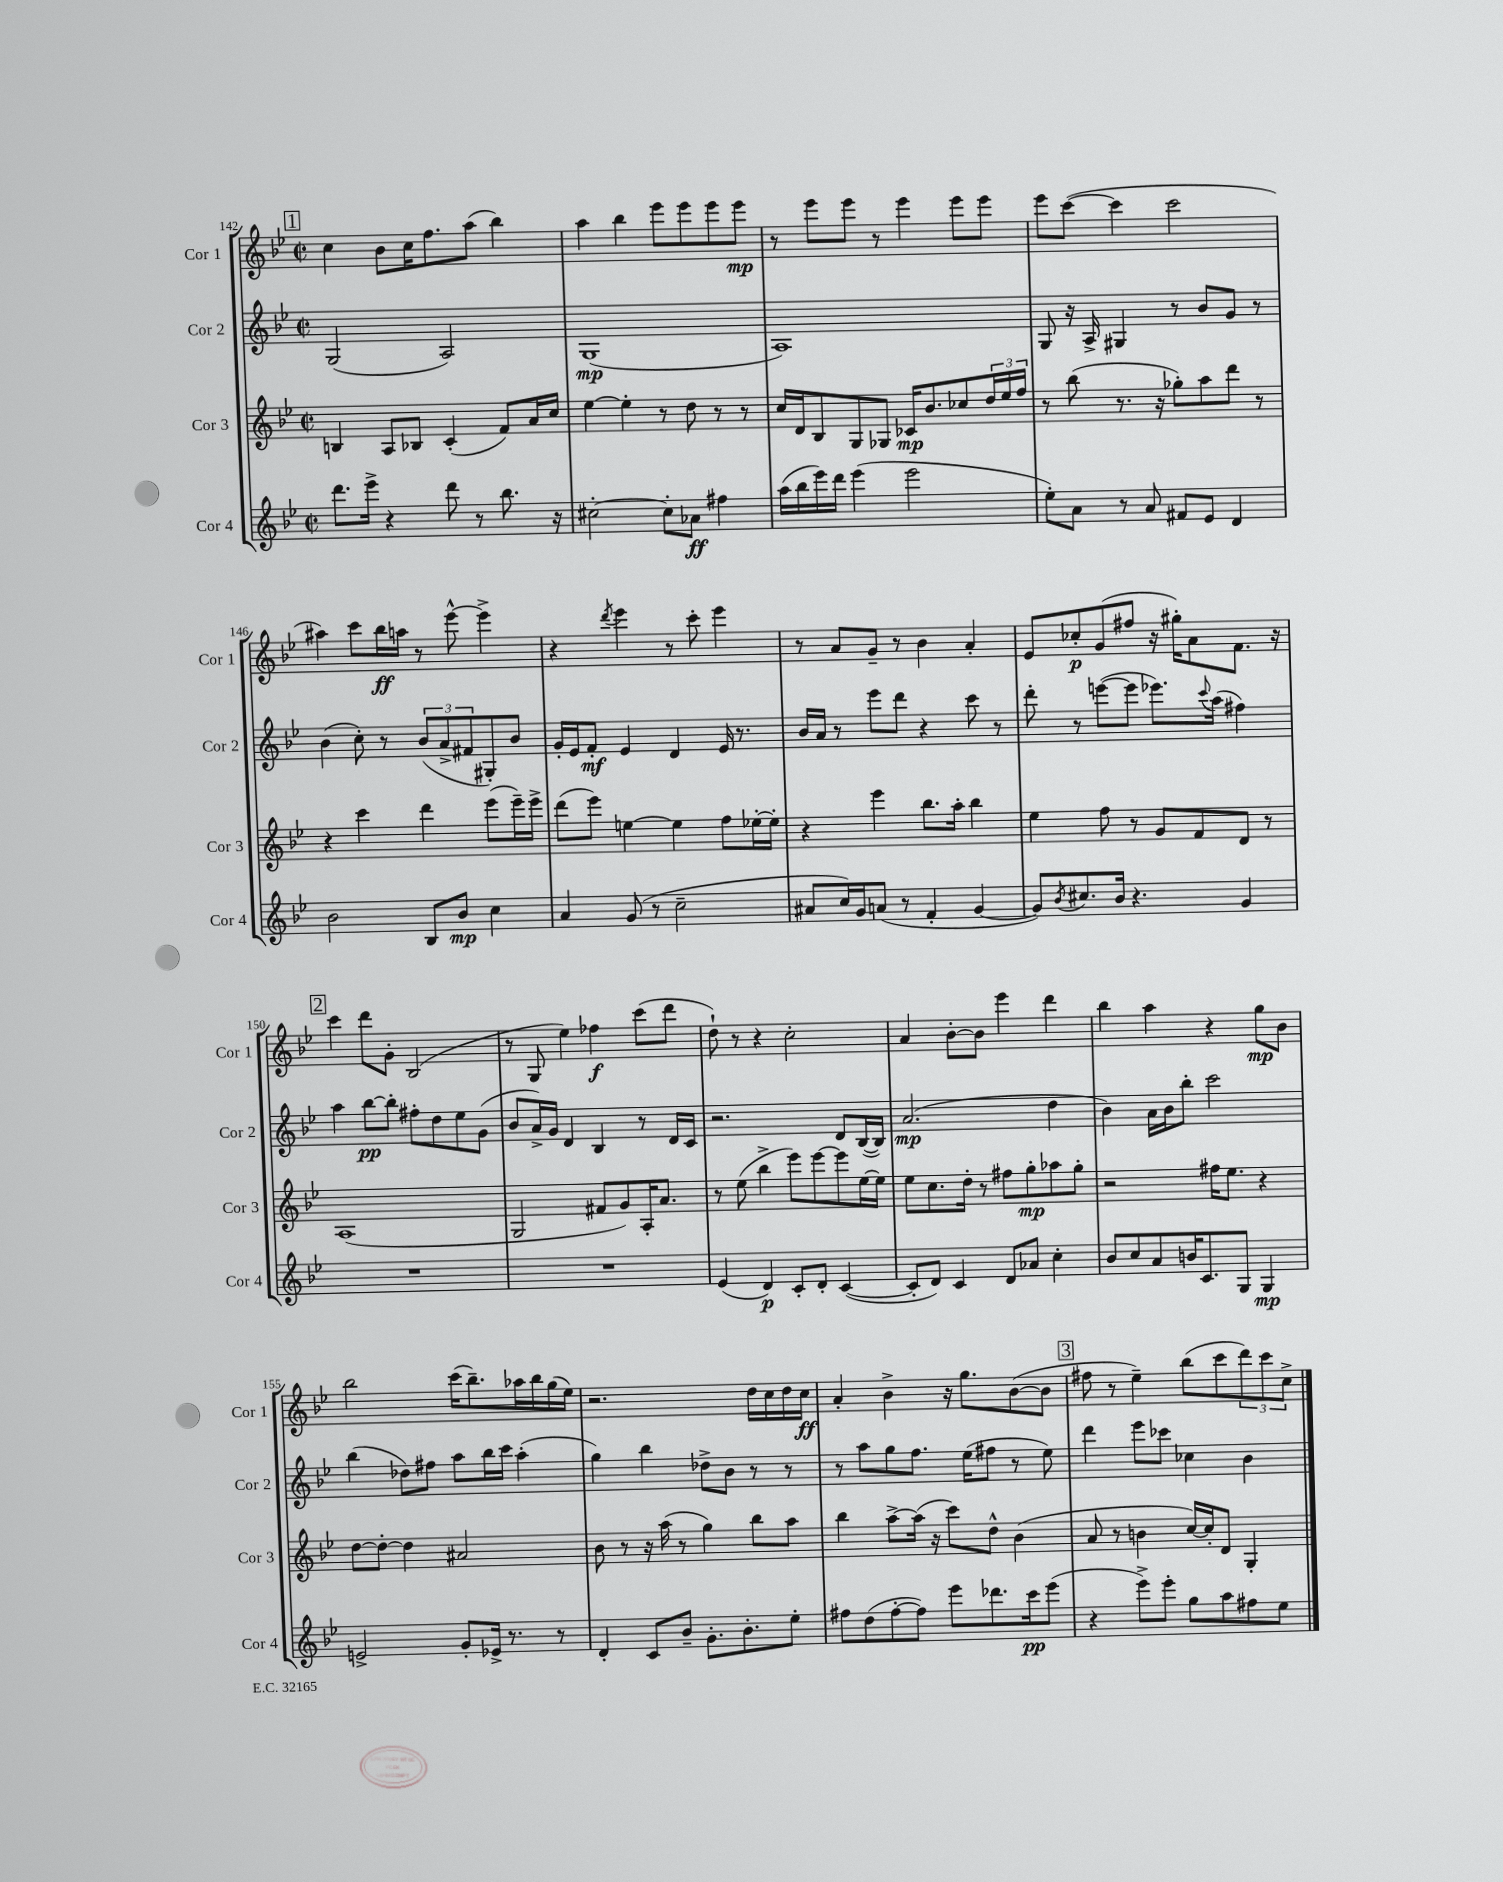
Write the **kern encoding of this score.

**kern	**dynam	**kern	**dynam	**kern	**dynam	**kern	**dynam
*part4	*part4	*part3	*part3	*part2	*part2	*part1	*part1
*staff4	*staff4	*staff3	*staff3	*staff2	*staff2	*staff1	*staff1
*I"Cor 4	*	*I"Cor 3	*	*I"Cor 2	*	*I"Cor 1	*
*I'Cor 4	*	*I'Cor 3	*	*I'Cor 2	*	*I'Cor 1	*
*clefG2	*	*clefG2	*	*clefG2	*	*clefG2	*
*k[b-e-]	*	*k[b-e-]	*	*k[b-e-]	*	*k[b-e-]	*
*M2/2	*	*M2/2	*	*M2/2	*	*M2/2	*
*met(c|)	*	*met(c|)	*	*met(c|)	*	*met(c|)	*
!!LO:REH:place=s1:t=1
=142	=142	=142	=142	=142	=142	=142	=142
8.ddd\L	.	4Bn/	.	(2G/	.	4cc\	.
16eee-^\Jk	.	.	.	.	.	.	.
4r	.	8A/L	.	.	.	8b-\L	.
.	.	8B-X/J	.	.	.	16cc\K	.
.	.	.	.	.	.	8.ff\	.
8ddd\	.	(4c'/	.	2A/)	.	.	.
8r	.	.	.	.	.	(8aa\J	.
8.bb-\	.	8f/L)	.	.	.	4bb-\)	.
.	.	16a/L	.	.	.	.	.
16r	.	16cc/JJ	.	.	.	.	.
=143	=143	=143	=143	=143	=143	=143	=143
[2cc#X'\	.	[4ee-\	.	(1G	mp	4aa\	.
.	.	4ee-'\]	.	.	.	4bb-\	.
8cc#'\L]	.	8r	.	.	.	8eee-\L	.
8a-X\J	ff	8dd\	.	.	.	8eee-\	.
4ff#X\	.	8r	.	.	.	8eee-\	.
.	.	8r	.	.	.	8eee-\J	mp
=144	=144	=144	=144	=144	=144	=144	=144
(16aa\LL	.	16cc/LL	.	1A)	.	8r	.
16bb-\	.	16d/J	.	.	.	.	.
16eee-\)	.	8B-/	.	.	.	8eee-\L	.
16ddd\JJ	.	.	.	.	.	.	.
(4eee-\	.	8G/	.	.	.	8eee-\J	.
.	.	8G-X/J	.	.	.	8r	.
2eee-\	.	16c-X/KL	mp	.	.	4eee-\	.
.	.	8.b-/	.	.	.	.	.
.	.	8cc-X/	.	.	.	8eee-\L	.
.	.	24dd/L	.	.	.	8eee-\J	.
.	.	24ee-/	.	.	.	.	.
.	.	24ff/JJ	.	.	.	.	.
=145	=145	=145	=145	=145	=145	=145	=145
8ee-'\L)	.	8r	.	8G/	.	8eee-\L	.
8a\J	.	(8bb-\	.	16r	.	([8ccc\J	.
.	.	.	.	16A^/	.	.	.
8r	.	8.r	.	4G#X/	.	4ccc\]	.
8a/	.	.	.	.	.	.	.
.	.	16r	.	.	.	.	.
8f#X/L	.	8gg-X'\L)	.	8r	.	2ccc\	.
8e-/J	.	8aa\	.	8b-/L	.	.	.
4d/	.	8ddd\J	.	8g/J	.	.	.
.	.	8r	.	8r	.	.	.
!!LO:LB:g=z
=146	=146	=146	=146	=146	=146	=146	=146
2b-\	.	4r	.	(4b-\	.	4aa#X\)	.
.	.	4ccc\	.	8cc'\)	.	8ccc\L	.
.	.	.	.	8r	.	16bb-\L	ff
.	.	.	.	.	.	16aan\JJ	.
8B-/L	.	4ddd\	.	(12b-/L	.	8r	.
.	.	.	.	12a^/	.	.	.
8b-/J	mp	.	.	.	.	[8eee-^^\	.
.	.	.	.	12f#X/	.	.	.
4cc\	.	(8eee-\L	.	8G#X'/)	.	4eee-^\]	.
.	.	16eee-~\L)	.	8b-/J	.	.	.
.	.	16eee-^\JJ	.	.	.	.	.
=147	=147	=147	=147	=147	=147	=147	=147
4a/	.	(8ddd\L	.	16g'/LL	.	4r	.
.	.	.	.	16e-/J	.	.	.
.	.	8eee-\J)	.	8f'/J	mf	.	.
.	.	.	.	.	.	8qddd/	.
(8g/	.	[4een\	.	4e-/	.	4eee-\	.
8r	.	.	.	.	.	.	.
2cc~\	.	4ee\]	.	4d/	.	8r	.
.	.	.	.	.	.	8ccc'\	.
.	.	8ff\L	.	16e-/	.	4eee-\	.
.	.	.	.	8.r	.	.	.
.	.	[16ee-X'\L	.	.	.	.	.
.	.	16ee-'\JJ]	.	.	.	.	.
=148	=148	=148	=148	=148	=148	=148	=148
8a#X/L	.	4r	.	16b-/LL	.	8r	.
.	.	.	.	16a/JJ	.	.	.
16cc/L)	.	.	.	8r	.	8a/L	.
16g/J	.	.	.	.	.	.	.
(8an/J	.	4eee-\	.	8eee-\L	.	8g~/J	.
8r	.	.	.	8ddd\J	.	8r	.
4f'/	.	8.bb-\L	.	4r	.	4b-\	.
.	.	16aa'\Jk	.	.	.	.	.
[4g/	.	4bb-\	.	8ccc\	.	4a'/	.
.	.	.	.	8r	.	.	.
=149	=149	=149	=149	=149	=149	=149	=149
8g/L])	.	4ee-\	.	8ddd'\	.	8e-/L	.
8qb-/	.	.	.	.	.	.	.
8.cc#X/	.	.	.	8r	.	8cc-X'/	p
.	.	8ff\	.	([8eeen\L	.	(8g/	.
16b-/Jk	.	.	.	.	.	.	.
4.r	.	8r	.	8eee\J]	.	8ff#X/J	.
.	.	8g/L	.	8.eee-X\L)	.	16r	.
.	.	.	.	.	.	16gg#X'\KL)	.
.	.	8f/	.	.	.	8a\	.
.	.	.	.	8qqccc/	.	.	.
.	.	.	.	(16aa\Jk	.	.	.
4g/	.	8d/J	.	4ff#X\)	.	8.f\J	.
.	.	8r	.	.	.	.	.
.	.	.	.	.	.	16r	.
!!LO:LB:g=z
!!LO:REH:place=s1:t=2
=150	=150	=150	=150	=150	=150	=150	=150
1r	.	(1A	.	4aa\	.	4ccc\	.
.	.	.	.	[8bb-\L	pp	8ddd\L	.
.	.	.	.	8bb-'\J]	.	8g'\J	.
.	.	.	.	8ff#X'\L	.	(2B-/	.
.	.	.	.	8dd\	.	.	.
.	.	.	.	8ee-\	.	.	.
.	.	.	.	(8g\J	.	.	.
=151	=151	=151	=151	=151	=151	=151	=151
1r	.	2G/	.	8b-/L	.	8r	.
.	.	.	.	16a^/L)	.	8G/	.
.	.	.	.	16g/JJ	.	.	.
.	.	.	.	4d/	.	4ee-\)	.
.	.	8f#X/L	.	4B-/	.	4ff-X\	f
.	.	8g/)	.	.	.	.	.
.	.	16A'/K	.	8r	.	(8ccc\L	.
.	.	8.a/J	.	.	.	.	.
.	.	.	.	16d/LL	.	8ddd\J	.
.	.	.	.	16c/JJ	.	.	.
=152	=152	=152	=152	=152	=152	=152	=152
(4e-/	.	8r	.	2.r	.	8dd`\)	.
.	.	(8ee-\	.	.	.	8r	.
4d/)	p	4bb-^\	.	.	.	4r	.
8c'/L	.	8eee-\L)	.	.	.	2cc'\	.
8d'/J	.	[8eee-\	.	.	.	.	.
([4c/	.	8eee-\]	.	8d/L	.	.	.
.	.	[16ee-\L	.	([16B-/L	.	.	.
.	.	16ee-\JJ]	.	16B-/JJ])	.	.	.
=153	=153	=153	=153	=153	=153	=153	=153
8c'/L]	.	8ee-\L	.	(2.a/	mp	4a/	.
8d/J)	.	8.cc\	.	.	.	.	.
4c/	.	.	.	.	.	[8b-'\L	.
.	.	16dd'\Jk	.	.	.	.	.
.	.	8r	.	.	.	8b-\J]	.
8d/L	.	8ff#X\L	.	.	.	4eee-\	.
8a-X/J	.	8gg'\	mp	.	.	.	.
4cc'\	.	8aa-X\	.	4dd\	.	4ddd\	.
.	.	8gg'\J	.	.	.	.	.
=154	=154	=154	=154	=154	=154	=154	=154
8b-/L	.	2r	.	4b-\)	.	4bb-\	.
8cc/	.	.	.	.	.	.	.
8a/	.	.	.	16a\LL	.	4aa\	.
.	.	.	.	16b-\J	.	.	.
16bn/K	.	.	.	8bb-'\J	.	.	.
8.c/	.	.	.	.	.	.	.
.	.	16ff#X\KL	.	2ccc\	.	4r	.
.	.	8.ee-\J	.	.	.	.	.
8G/J	.	.	.	.	.	.	.
4G/	mp	4r	.	.	.	8gg\L	mp
.	.	.	.	.	.	8b-\J	.
!!LO:LB:g=z
=155	=155	=155	=155	=155	=155	=155	=155
2en^/	.	[8dd\L	.	(4bb-\	.	2bb-\	.
.	.	8dd'\J_	.	.	.	.	.
.	.	4dd\]	.	8dd-X\L)	.	.	.
.	.	.	.	8ff#X\J	.	.	.
8g'/L	.	2a#X/	.	8aa\L	.	(16ccc\KL	.
.	.	.	.	.	.	8.bb-~\)	.
16e-X^/Jk	.	.	.	16bb-\L	.	.	.
8.r	.	.	.	16ccc\JJ	.	.	.
.	.	.	.	(4aa'\	.	16aa-X\L	.
.	.	.	.	.	.	16bb-\	.
8r	.	.	.	.	.	(16gg\	.
.	.	.	.	.	.	16ee-\JJ)	.
=156	=156	=156	=156	=156	=156	=156	=156
4d'/	.	8b-\	.	4gg\)	.	2.r	.
.	.	8r	.	.	.	.	.
8c/L	.	16r	.	4bb-\	.	.	.
.	.	(16aa\	.	.	.	.	.
8b-~/J	.	8r	.	.	.	.	.
8.g'\L	.	4gg\)	.	8dd-X^\L	.	.	.
.	.	.	.	8b-\J	.	.	.
8.b-'\	.	.	.	.	.	.	.
.	.	8bb-\L	.	8r	.	16dd\LL	.
.	.	.	.	.	.	16cc\	.
8ee-'\J	.	8aa\J	.	8r	.	16dd\	.
.	.	.	.	.	.	16cc\JJ	ff
=157	=157	=157	=157	=157	=157	=157	=157
8ff#X\L	.	4bb-\	.	8r	.	4a'/	.
(8dd\	.	.	.	8aa\L	.	.	.
[8ff#'\	.	[8aa^\L	.	8gg\	.	4b-^\	.
8ff#\J])	.	(16aa\Jk]	.	8.ff\J	.	.	.
.	.	16r	.	.	.	.	.
8eee-\L	.	8ccc\L)	.	.	.	16r	.
.	.	.	.	(16ee-\KL	.	8.gg\L	.
8.ddd-X\	.	8dd^^\J	.	8ff#X\J	.	.	.
.	.	(4b-\	.	8r	.	([8b-\	.
16ccc\k	pp	.	.	.	.	.	.
(8eee-\J	.	.	.	8ee-\)	.	8b-\J]	.
!!LO:REH:place=s1:t=3
=158	=158	=158	=158	=158	=158	=158	=158
4r	.	8a/	.	4ddd\	.	8ff#X\	.
.	.	8r	.	.	.	8r	.
8eee-^\L)	.	4bn\	.	8eee-\L	.	4ee-~\)	.
8eee-'\J	.	.	.	8ccc-X\J	.	.	.
8gg\L	.	[16cc/LL)	.	4cc-X\	.	(8bb-\L	.
.	.	16cc'/J]	.	.	.	.	.
8aa\	.	8d/J	.	.	.	8ccc\	.
8ff#X\	.	4G'/	.	4b-\	.	12ddd\)	.
.	.	.	.	.	.	12ccc\	.
8ee-\J	.	.	.	.	.	.	.
.	.	.	.	.	.	12cc^\J	.
==	==	==	==	==	==	==	==
*-	*-	*-	*-	*-	*-	*-	*-
